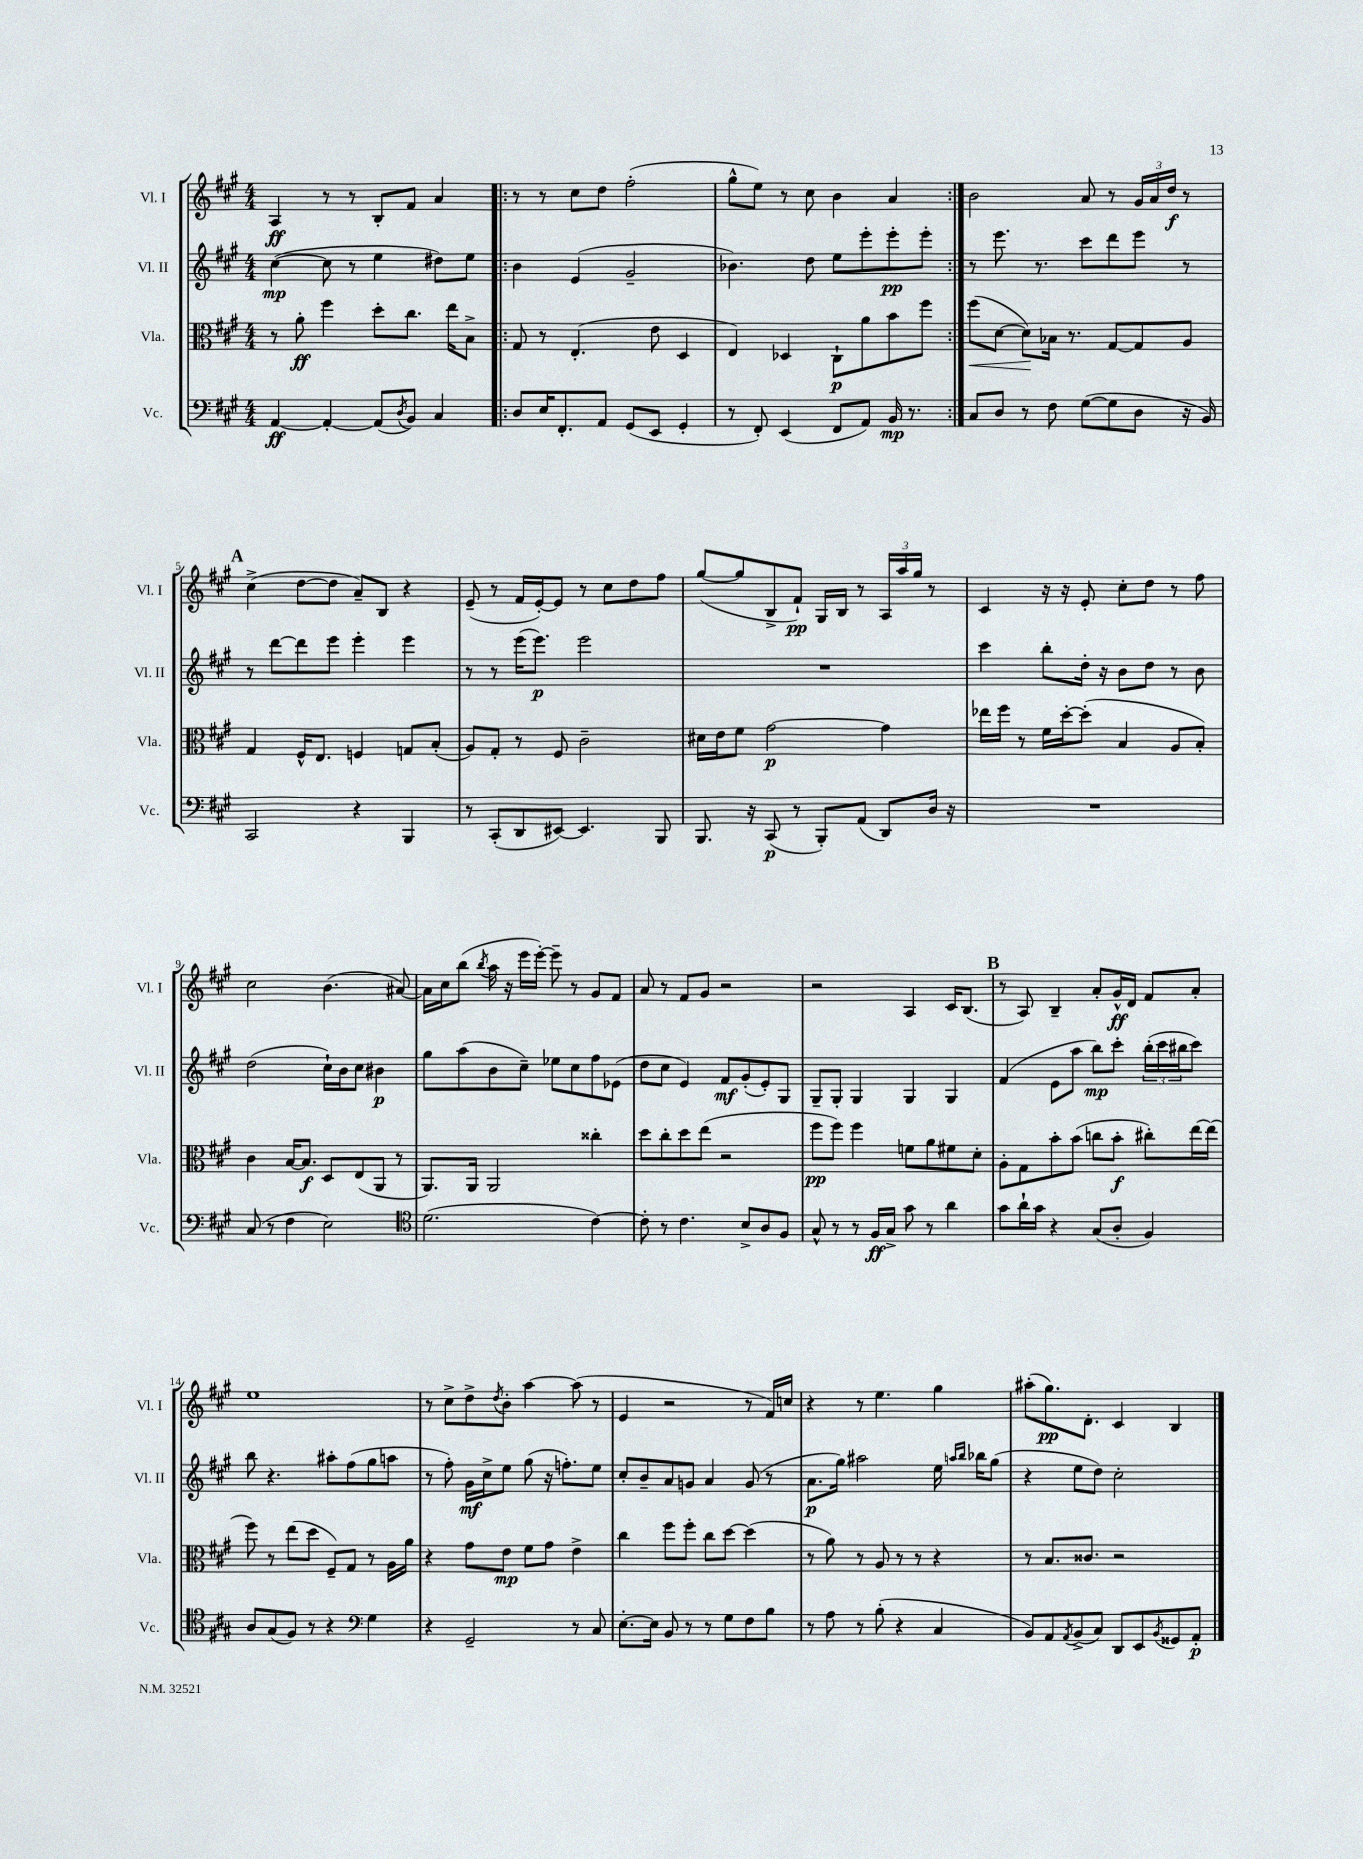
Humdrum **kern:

**kern	**dynam	**kern	**dynam	**kern	**dynam	**kern	**dynam
*part4	*part4	*part3	*part3	*part2	*part2	*part1	*part1
*staff4	*staff4	*staff3	*staff3	*staff2	*staff2	*staff1	*staff1
*I"Vc.	*	*I"Vla.	*	*I"Vl. II	*	*I"Vl. I	*
*I'Vc.	*	*I'Vla.	*	*I'Vl. II	*	*I'Vl. I	*
*clefF4	*	*clefC3	*	*clefG2	*	*clefG2	*
*k[f#c#g#]	*	*k[f#c#g#]	*	*k[f#c#g#]	*	*k[f#c#g#]	*
*M4/4	*	*M4/4	*	*M4/4	*	*M4/4	*
=1	=1	=1	=1	=1	=1	=1	=1
[4AA/	ff	8r	.	([4cc#\	mp	4A/	ff
.	.	8a'\	ff	.	.	.	.
4AA'/_	.	4ff#\	.	8cc#\]	.	8r	.
.	.	.	.	8r	.	8r	.
(8AA/L]	.	8dd'\L	.	4ee\	.	8B'/L	.
8qD/	.	.	.	.	.	.	.
8BB/J)	.	8.cc#\J	.	.	.	8f#/J	.
4C#/	.	.	.	8dd#X\L)	.	4a/	.
.	.	16ee\KL	.	.	.	.	.
.	.	8B^\J	.	8ee\J	.	.	.
=2!|:	=2!|:	=2!|:	=2!|:	=2!|:	=2!|:	=2!|:	=2!|:
8D/L	.	8G#/	.	4b\	.	8r	.
16E/K	.	8r	.	.	.	8r	.
8.FF#'/	.	.	.	.	.	.	.
.	.	(4.E'/	.	(4e/	.	8cc#\L	.
8AA/J	.	.	.	.	.	8dd\J	.
(8GG#/L	.	.	.	2g#~/	.	(2ff#'\	.
8EE/J	.	8e\	.	.	.	.	.
4GG#'/	.	4D/	.	.	.	.	.
=3	=3	=3	=3	=3	=3	=3	=3
8r	.	4E/)	.	4.b-X\)	.	8gg#^^\L	.
8FF#'/)	.	.	.	.	.	8ee\J)	.
(4EE/	.	4D-X/	.	.	.	8r	.
.	.	.	.	8dd\	.	8cc#\	.
8FF#/L	.	8C#`\L	p	8ee\L	.	4b\	.
8AA/J)	.	8a\	.	8eee'\	.	.	.
16BB/	mp	8b\	.	8eee'\	pp	4a/	.
8.r	.	.	.	.	.	.	.
.	.	8ff#\J	.	8eee'\J	.	.	.
=4:|!	=4:|!	=4:|!	=4:|!	=4:|!	=4:|!	=4:|!	=4:|!
!	!	!	!LO:HP:b	!	!	!	!
8C#/L	.	(8ff#\L	<	8r	.	2b\	.
8D/J	.	[8d\J	.	8.eee\	.	.	.
8r	.	8d\L])	.	.	.	.	.
.	.	.	.	8.r	.	.	.
8F#\	.	16B-X\Jk	[	.	.	.	.
.	.	8.r	.	.	.	.	.
([8G#\L	.	.	.	8ccc#\L	.	8a/	.
8G#\]	.	[8G#/L	.	8ddd\	.	8r	.
8D\J	.	8G#/]	.	8eee\J	.	24g#/LL	.
.	.	.	.	.	.	24a/	.
.	.	.	.	.	.	24dd/JJ	f
16r	.	8A/J	.	8r	.	8r	.
16BB/)	.	.	.	.	.	.	.
!!LO:LB:g=z
!!LO:REH:place=s1:t=A
=5	=5	=5	=5	=5	=5	=5	=5
2CC#/	.	4G#/	.	8r	.	(4cc#^\	.
.	.	.	.	[8ddd\L	.	.	.
.	.	16F#^^/KL	.	8ddd\]	.	[8dd\L	.
.	.	8.E/J	.	.	.	.	.
.	.	.	.	8eee\J	.	8dd\J]	.
4r	.	4Fn/	.	4eee'\	.	8a~/L)	.
.	.	.	.	.	.	8B/J	.
4BBB/	.	8Gn/L	.	4eee\	.	4r	.
.	.	(8B'/J	.	.	.	.	.
=6	=6	=6	=6	=6	=6	=6	=6
8r	.	8A/L)	.	8r	.	(8e~/	.
(8CC#'/L	.	8G#'/J	.	8r	.	8r	.
8DD/	.	8r	.	(16eee\KL	.	16f#/LL	.
.	.	.	.	8.eee\J)	p	[16e'/J)	.
[8EE#X/J)	.	8F#/	.	.	.	8e/J]	.
4.EE#/]	.	2c#~\	.	2eee\	.	8r	.
.	.	.	.	.	.	8cc#\L	.
.	.	.	.	.	.	8dd\	.
8BBB/	.	.	.	.	.	8ff#\J	.
=7	=7	=7	=7	=7	=7	=7	=7
8.BBB/	.	16d#X\LL	.	1r	.	([8gg#/L	.
.	.	16e\J	.	.	.	.	.
.	.	8f#\J	.	.	.	8gg#/]	.
16r	.	.	.	.	.	.	.
(8CC#/	p	[2g#\	p	.	.	8B^/	.
8r	.	.	.	.	.	8f#`/J)	pp
8BBB'/L)	.	.	.	.	.	16G#/LL	.
.	.	.	.	.	.	16B/JJ	.
(8AA/J	.	.	.	.	.	8r	.
8DD/L)	.	4g#\]	.	.	.	24A/LL	.
.	.	.	.	.	.	24aa/	.
.	.	.	.	.	.	24gg#/JJ	.
16D/Jk	.	.	.	.	.	8r	.
16r	.	.	.	.	.	.	.
=8	=8	=8	=8	=8	=8	=8	=8
1r	.	16ee-X\LL	.	4ccc#\	.	4c#/	.
.	.	16ff#\JJ	.	.	.	.	.
.	.	8r	.	.	.	.	.
.	.	16f#\LL	.	8bb'\L	.	16r	.
.	.	[16dd'\J	.	.	.	16r	.
.	.	(8dd'\J]	.	16dd'\Jk	.	8e'/	.
.	.	.	.	16r	.	.	.
.	.	4B/	.	8b\L	.	8cc#'\L	.
.	.	.	.	8dd\J	.	8dd\J	.
.	.	8A/L	.	8r	.	8r	.
.	.	8B'/J)	.	8b\	.	8ff#\	.
!!LO:LB:g=z
=9	=9	=9	=9	=9	=9	=9	=9
(8C#/	.	4c#\	.	(2dd\	.	2cc#\	.
8r	.	.	.	.	.	.	.
4F#\	.	[16B/KL	.	.	.	.	.
.	.	8.B/J]	f	.	.	.	.
2E\)	.	8D/L	.	16cc#`\LL)	.	(4.b\	.
.	.	.	.	16b\J	.	.	.
.	.	(8E/	.	8cc#\J	.	.	.
.	.	8AA/J	.	4b#X\	p	.	.
.	.	8r	.	.	.	[8a#X/)	.
=10	=10	=10	=10	=10	=10	=10	=10
*clefC4	*	*	*	*	*	*	*
(2.d\	.	8.AA/L)	.	8gg#\L	.	16a#\LL]	.
.	.	.	.	.	.	16cc#\J	.
.	.	.	.	(8aa\	.	(8bb\J	.
.	.	16AA/Jk	.	.	.	.	.
.	.	.	.	.	.	8qbb/	.
.	.	2AA/	.	8b\	.	16aa\	.
.	.	.	.	.	.	16r	.
.	.	.	.	8cc#~\J)	.	16eee\LL	.
.	.	.	.	.	.	[16eee'\JJ)	.
.	.	.	.	8ee-X\L	.	8eee~\]	.
.	.	.	.	8cc#\	.	8r	.
[4c#\)	.	4cc##X'\	.	8ff#\	.	8g#/L	.
.	.	.	.	(8e-X\J	.	8f#/J	.
=11	=11	=11	=11	=11	=11	=11	=11
8c#'\]	.	8dd\L	.	8dd\L	.	8a/	.
8r	.	8cc#'\	.	8cc#\J	.	8r	.
4.c#\	.	8dd\	.	4e/)	.	8f#/L	.
.	.	(8ee\J	.	.	.	8g#/J	.
.	.	2r	.	8f#/L	mf	2r	.
8B^/L	.	.	.	(8g#'/	.	.	.
8A/	.	.	.	8e'/)	.	.	.
8F#/J	.	.	.	8G#/J	.	.	.
=12	=12	=12	=12	=12	=12	=12	=12
8G#^^/	.	8ff#\L	pp	8G#~/L	.	2r	.
8r	.	8ff#\J)	.	8G#'/J	.	.	.
8r	.	4ff#\	.	4G#/	.	.	.
16F#/LL	ff	.	.	.	.	.	.
16G#^/JJ	.	.	.	.	.	.	.
8g#\	.	8fn\L	.	4G#/	.	4A/	.
8r	.	8a\	.	.	.	.	.
4a\	.	8f#X\	.	4G#/	.	16c#/KL	.
.	.	.	.	.	.	(8.B/J	.
.	.	8d'\J	.	.	.	.	.
!!LO:REH:place=s1:t=B
=13	=13	=13	=13	=13	=13	=13	=13
8g#\L	.	8A'\L	.	(4f#/	.	8r	.
16a`\L	.	8G#\	.	.	.	8A/)	.
16g#\JJ	.	.	.	.	.	.	.
4r	.	8b'\	.	8e\L	.	4B~/	.
.	.	(8b\J	.	8aa\J	.	.	.
(8G#/L	.	8ccn\L	.	8bb\L)	mp	8a'/L	.
8A'/J	.	8b'\J	f	8ccc#'\J	.	16g#^^/L	ff
.	.	.	.	.	.	16d/JJ	.
4F#/)	.	8cc#X'\L)	.	(24bb'\LL	.	8f#/L	.
.	.	.	.	24ccc#\	.	.	.
.	.	.	.	24bb#X\J	.	.	.
.	.	[16ee\L	.	8ccc#\J)	.	8a'/J	.
.	.	(16ee\JJ]	.	.	.	.	.
!!LO:LB:g=z
=14	=14	=14	=14	=14	=14	=14	=14
8A/L	.	8ff#\)	.	8bb\	.	1ee	.
(8G#/	.	8r	.	4.r	.	.	.
8F#/J)	.	(8ee\L	.	.	.	.	.
8r	.	8dd\J	.	.	.	.	.
4r	.	8F#~/L)	.	8aa#X'\L	.	.	.
.	.	8G#/J	.	(8ff#\	.	.	.
*clefF4	*	*	*	*	*	*	*
4G#\	.	8r	.	8gg#\	.	.	.
.	.	16A\LL	.	8aan\J	.	.	.
.	.	16a\JJ	.	.	.	.	.
=15	=15	=15	=15	=15	=15	=15	=15
4r	.	4r	.	8r	.	8r	.
.	.	.	.	8ff#'\)	.	8cc#^\L	.
2GG#~/	.	8g#\L	.	16g#\LL	mf	8dd^\	.
.	.	.	.	16cc#^\J	.	.	.
.	.	.	.	.	.	8qdd/	.
.	.	8e\J	mp	8ee\J	.	8b'\J	.
.	.	8f#\L	.	(8gg#\	.	[4aa\	.
.	.	8g#\J	.	16r	.	.	.
.	.	.	.	8.ffn'\L)	.	.	.
8r	.	4e^\	.	.	.	(8aa\]	.
8C#/	.	.	.	8ee\J	.	8r	.
=16	=16	=16	=16	=16	=16	=16	=16
[8.E'\L	.	4cc#\	.	8cc#'/L	.	4e/	.
.	.	.	.	8b~/	.	.	.
16E\Jk]	.	.	.	.	.	.	.
8BB/	.	8ff#\L	.	8a/	.	2r	.
8r	.	8ff#'\J	.	8gn/J	.	.	.
8r	.	8cc#\L	.	4a/	.	.	.
8G#\L	.	[8dd\J	.	.	.	.	.
8F#\	.	(4dd\]	.	(8g/	.	8r	.
8B\J	.	.	.	8r	.	16f#/LL)	.
.	.	.	.	.	.	16ccn/JJ	.
=17	=17	=17	=17	=17	=17	=17	=17
8r	.	8r	.	8.a\L	p	4r	.
8A\	.	8a\)	.	.	.	.	.
.	.	.	.	16gg#\Jk)	.	.	.
8r	.	8r	.	2aa#X\	.	8r	.
(8B'\	.	8A/	.	.	.	4.ee\	.
4r	.	8r	.	.	.	.	.
.	.	8r	.	.	.	.	.
4C#/	.	4r	.	16ee\	.	4gg#\	.
.	.	.	.	16qqaan/LL	.	.	.
.	.	.	.	16qqbb/JJ	.	.	.
.	.	.	.	16bb-X\KL	.	.	.
.	.	.	.	(8gg#\J	.	.	.
=18	=18	=18	=18	=18	=18	=18	=18
8BB/L)	.	8r	.	4r	.	(8aa#X'\L	.
8AA/	.	8.B/L	.	.	.	8.gg#\)	pp
8qAA/	.	.	.	.	.	.	.
(8BB^/	.	.	.	8ee\L	.	.	.
.	.	8.c##X/J	.	.	.	8.d'\J	.
8C#/J)	.	.	.	8dd\J)	.	.	.
8DD/L	.	2r	.	2cc#'\	.	4c#/	.
8EE/	.	.	.	.	.	.	.
8qBB/	.	.	.	.	.	.	.
8GG##X/	.	.	.	.	.	4B/	.
8AA'/J	p	.	.	.	.	.	.
==	==	==	==	==	==	==	==
*-	*-	*-	*-	*-	*-	*-	*-
